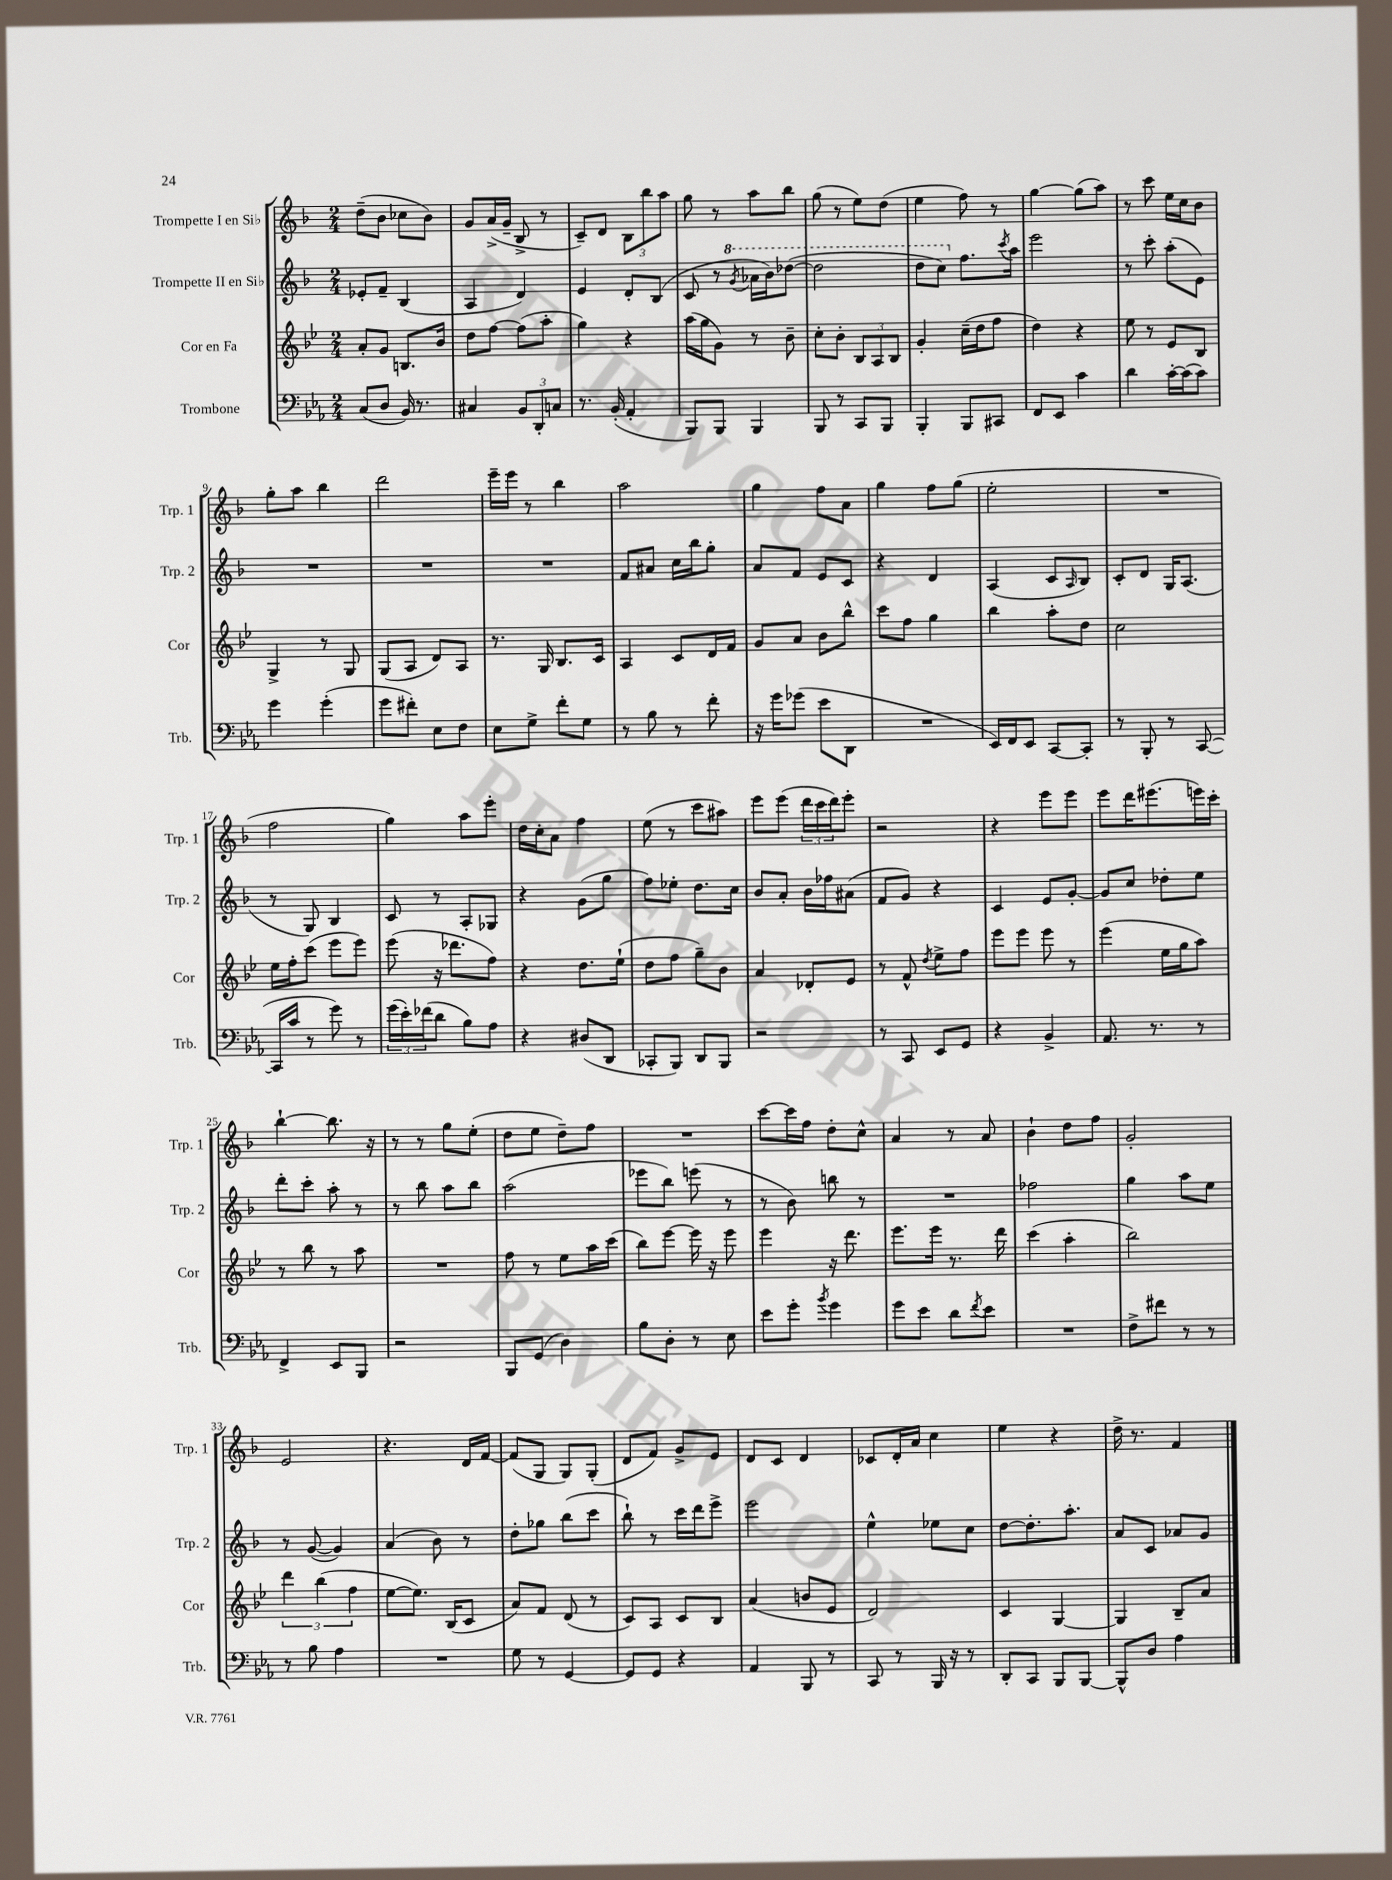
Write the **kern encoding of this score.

**kern	**kern	**kern	**kern
*staff4	*staff3	*staff2	*staff1
*clefF4	*clefG2	*clefG2	*clefG2
*k[b-e-a-]	*k[b-e-]	*k[b-]	*k[b-]
*M2/4	*M2/4	*M2/4	*M2/4
(8C	8a'	8e-'	(8dd~
8D	8g	8f~	8b-
16BB-)	8.B	(4B-	8cc-
8.r	.	.	.
.	.	.	8b-)
.	16b-	.	.
=	=	=	=
4C#	8dd	4A	8g
.	[8ff	.	(16a^
.	.	.	16g~
12BB-	(8ff]	4d)	8B-^
12DD'	.	.	.
.	8aa'	.	8r
12C	.	.	.
=	=	=	=
8.r	4gg)	4e	8c~)
.	.	.	8d
(16BB-'	.	.	.
4AA-'	4r	8d'	12B-
.	.	.	12bb-
.	.	(8B-	.
.	.	.	12aa
=	=	=	=
8BBB-)	(16aa	8c	8gg
.	16gg	.	.
8BBB-	8g)	8r	8r
.	.	8qgg	.
4BBB-	8r	16aa-	8aa
.	.	16bb-)	.
.	8b-~	([8ddd-	8bb-
=	=	=	=
8BBB-	8cc'	2ddd-]	(8gg
8r	8b-'	.	8r
8CC	12B-	.	8ee)
.	12A	.	.
8BBB-	.	.	(8dd
.	12B-	.	.
=	=	=	=
4BBB-'	4g'	8ddd	4ee
.	.	8ccc)	.
8BBB-	(16cc~	8.ff	8ff)
.	16dd	.	.
8CC#	8ff	.	8r
.	.	8qccc	.
.	.	16aa	.
=	=	=	=
8FF	4dd)	2eee	[4gg
8EE-	.	.	.
4c	4r	.	(8gg]
.	.	.	8aa)
=	=	=	=
4d	8ee-	8r	8r
.	8r	8ccc'	8ccc
[16c'	8e-	(8aa'	16ee
(16c]	.	.	16cc
8c)	8B-	8e)	8b-
=	=	=	=
4g	4G^	2r	8gg'
.	.	.	8aa
(4g'	8r	.	4bb-
.	8G	.	.
=	=	=	=
8g	(8G	2r	2ddd
8f#')	8A	.	.
8E-	8d)	.	.
8F	8A	.	.
=	=	=	=
8E-	8.r	2r	16eee~
.	.	.	16eee
8G^	.	.	8r
.	16G	.	.
8f'	8.B-	.	4bb-
8G	.	.	.
.	16c	.	.
=	=	=	=
8r	4A	8f	2aa
8B-	.	8a#	.
8r	8c	16cc	.
.	.	16bb-	.
8f'	16d	8gg'	.
.	16f	.	.
=	=	=	=
16r	8g	8a	4gg
16g	.	.	.
(8g-	8a	8f	.
8e-	8b-	8e	8ff
8DD	8bb-^^	8c	8a
=	=	=	=
2r	8ccc	4r	4gg
.	8ff	.	.
.	4gg	4d	8ff
.	.	.	(8gg
=	=	=	=
16EE-)	4bb-	(4A	2ee'
16FF	.	.	.
8EE-	.	.	.
[8CC	8aa'	8c	.
.	.	16qqA	.
8CC']	8dd	8B-)	.
=	=	=	=
8r	2cc	8c'	2r
8BBB-'	.	8d	.
8r	.	16G	.
.	.	(8.A	.
([8CC	.	.	.
=	=	=	=
16CC]	16ee-	8r	2ff
16c	16ff'	.	.
8r	(8ccc	8G)	.
8g)	8eee-	4B-	.
8r	8eee-)	.	.
=	=	=	=
(24g	(8eee-	8c	4gg)
24e-')	.	.	.
(24f-	.	.	.
8d	16r	8r	.
.	8.ddd-	.	.
8B-)	.	8A'	8aa
8A-	8ff)	8G-	8eee'
=	=	=	=
4r	4r	4r	16dd
.	.	.	16cc'
.	.	.	8a
(8D#	8.dd	(8g	4ff
8DD	.	8gg	.
.	(16ee-`	.	.
=	=	=	=
8CC-'	8dd	8ff)	(8ee
8BBB-)	8ff	8ee-'	8r
8DD	8gg~)	8.dd	8ccc
8BBB-	8b-	.	8aa#)
.	.	16cc	.
=	=	=	=
2r	4a	8b-	8eee
.	.	8a'	(8eee
.	8d-'	16b-	24ddd
.	.	.	24ccc
.	.	16ff-	.
.	.	.	24ddd)
.	8e-	(8a#	8eee'
=	=	=	=
8r	8r	8f	2r
8CC	8f^^	8g)	.
.	8qdd	.	.
8EE-	8ee-^	4r	.
8GG	8ff	.	.
=	=	=	=
4r	8eee-	4c	4r
.	8eee-	.	.
4BB-^	8eee-	8e	8eee
.	8r	[8g'	8eee
=	=	=	=
8.AA-	(4eee-	8g]	8eee
.	.	8cc	16ddd
8.r	.	.	(8.eee#
.	16ee-	8dd-'	.
.	16gg	.	.
8r	8aa)	8ee	16eee)
.	.	.	16ccc'
=	=	=	=
4FF^	8r	8ddd'	[4bb-`
.	8bb-	8ccc'	.
8EE-	8r	8aa'	8.bb-]
8BBB-	8aa	8r	.
.	.	.	16r
=	=	=	=
2r	2r	8r	8r
.	.	8bb-	8r
.	.	8aa	8gg
.	.	8bb-	(8ee'
=	=	=	=
8BBB-	8ff	(2aa	8dd
(8GG	8r	.	8ee
4D)	8ee-	.	8dd~)
.	16aa	.	8ff
.	(16ccc	.	.
=	=	=	=
8B-	8bb-)	8eee-	2r
8D'	[8eee-	8bb-)	.
8r	16eee-]	(8eee	.
.	16r	.	.
8E-	8eee-	8r	.
=	=	=	=
8e-	4eee-	8r	[8ccc
8g'	.	8b-)	16ccc]
.	.	.	16ff
8qb-	.	.	.
4g	16r	8bb	8dd'
.	8.ddd	.	.
.	.	8r	8cc^^
=	=	=	=
8g	8.eee-	2r	4a
8e-	.	.	.
.	16eee-	.	.
8d	8.r	.	8r
8qf	.	.	.
8e-	.	.	8a
.	16ddd	.	.
=	=	=	=
2r	(4ccc	2ff-	4b-`
.	4aa'	.	8dd
.	.	.	8ff
=	=	=	=
8F^	2bb-)	4gg	2g'
8f#	.	.	.
8r	.	8aa	.
8r	.	8ee	.
=	=	=	=
8r	6ddd	8r	2e
8B-	.	([8g	.
.	(6bb-	.	.
4A-	.	4g])	.
.	6ff	.	.
=	=	=	=
2r	[8ee-	(4a	4.r
.	8.ee-])	.	.
.	.	8b-)	.
.	(16B-	.	.
.	8c	8r	16d
.	.	.	[16f
=	=	=	=
8G	8a)	8dd'	(8f]
8r	8f	8gg-	8G
[4GG	(8d	(8bb-	8G)
.	8r	8ccc	(8G'
=	=	=	=
8GG]	8c)	8bb-`)	8d
8GG	8A	8r	8f)
4r	8c	16ccc	8g^
.	.	16ddd	.
.	8B-	8eee^	8e
=	=	=	=
4AA-	(4a	2eee	8d
.	.	.	8c
8BBB-	8b	.	4d
8r	8e-	.	.
=	=	=	=
8CC	2d)	4ee^^	8c-
8r	.	.	16d'
.	.	.	16a
16BBB-	.	8ee-	4cc
16r	.	.	.
8r	.	8cc	.
=	=	=	=
8DD'	4c	[8dd	4ee
8CC	.	8.dd']	.
8BBB-	[4G	.	4r
.	.	8.aa'	.
[8BBB-	.	.	.
=	=	=	=
8BBB-^^]	4G]	8a	16dd^
.	.	.	8.r
8D	.	8c	.
4A-	8B-~	8a-	4f
.	8a	8g	.
==	==	==	==
*-	*-	*-	*-
